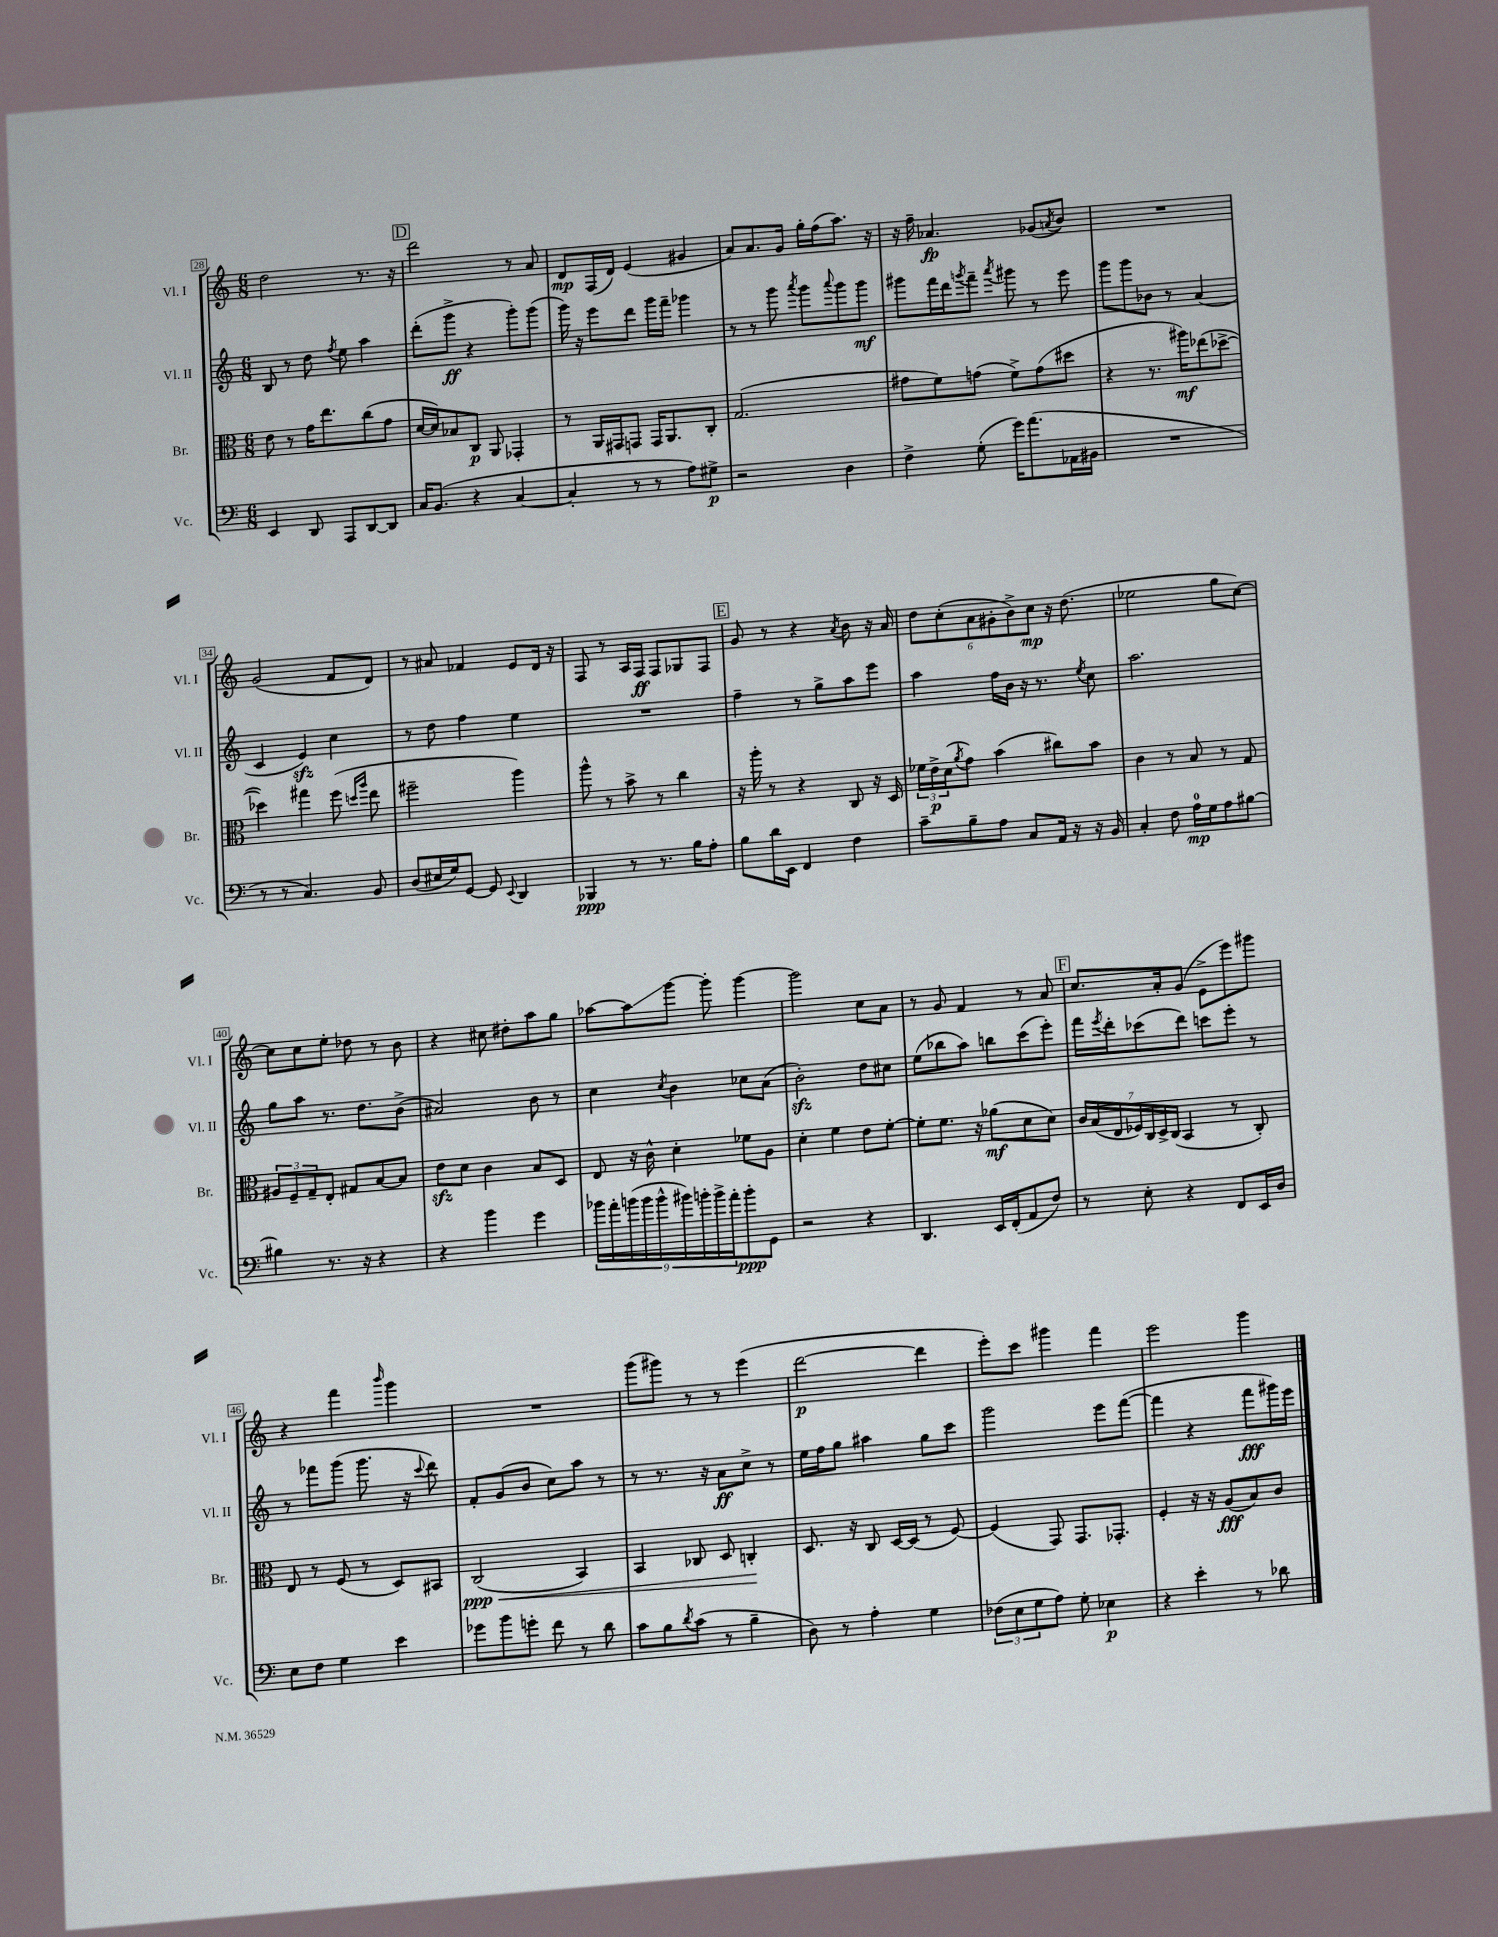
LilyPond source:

<<
\new StaffGroup <<
\new Staff = "s0" \with { instrumentName = "Vl. I" shortInstrumentName = "Vl. I" } {
    \clef treble \key c \major \numericTimeSignature \time 6/8
    d''2 r8. r16 |
    \mark \markup { \box "D" } d'''2 r8 a'8 |
    d'8\mp f16( d'16) e'4( gis'4 |
    a'8) a'8. g'16 g''16-. f''16( a''8.) r16 |
    r16 f''16-- aes'4.\fp ges'8( \acciaccatura { a'8 } b'8) |
    R2. |
    g'2( f'8 d'8) |
    r8 ais'8 fes'4 e'8 d'16 r16 |
    f8 r8 a16 f16\ff f8 ges8 f8 |
    \mark \markup { \box "E" } g'8 r8 r4 \acciaccatura { a'8 } b'8 r16 a'16 |
    \tuplet 6/4 { d''8 c''8-.( a'8 gis'8-. b'8->) c''8\mp } r16 d''8.( |
    ees''2 g''8 c''8~) |
    c''8 c''8 e''8-. des''8 r8 b'8 |
    r4 cis''8 dis''8-. a''8 g''8 |
    aes''8~ aes''8\glissando g'''8~ g'''8-. g'''4~ |
    g'''2 c''8 a'8 |
    r8 g'8 f'4 r8 a'8 |
    \mark \markup { \box "F" } c''8. a'16-. g'8( e'8-> e'''8) gis'''8 |
    r4 f'''4 \grace { b'''16 } g'''4 |
    R2. |
    g'''8( gis'''8) r8 r8 e'''4( |
    d'''2~\p d'''4 |
    e'''8-.) c'''8 gis'''4 f'''4 |
    e'''2 g'''4 \bar "|." |
}
\new Staff = "s1" \with { instrumentName = "Vl. II" shortInstrumentName = "Vl. II" } {
    \clef treble \key c \major \numericTimeSignature \time 6/8
    b8 r8 d''8 \acciaccatura { f''8 } e''8 a''4 |
    \mark \markup { \box "D" } d'''8-.( g'''8->\ff r4 g'''8-.) g'''8( |
    g'''16) r16 e'''8 d'''8 g'''16 f'''16-- ges'''4 |
    r8 r8 g'''8 \acciaccatura { a'''8 } g'''8 \appoggiatura { a'''8 } g'''8 g'''8\mf |
    gis'''8 f'''16 d'''16 \acciaccatura { g'''8 } f'''8-- \acciaccatura { a'''8 } gis'''8 r8 e'''8 |
    g'''8 g'''8 bes'8 r8 a'4( |
    c'4 e'4\sfz) c''4 |
    r8 d''8 f''4 e''4 |
    R2. |
    \mark \markup { \box "E" } f''4-- r8 g''8-> a''8 e'''8 |
    a''4 f''16 b'16 r16 r8. \acciaccatura { e''8 } c''8 |
    a''2. |
    g''8 a''8 r8. d''8. b'8->( |
    ais'2) b'8 r8 |
    c''4 \acciaccatura { c''8 } b'4 ces''8 a'8( |
    b'2-.\sfz) d''8 cis''8 |
    e''8( bes''8 a''8) b''8 c'''8( e'''8-.) |
    \mark \markup { \box "F" } f'''16 \acciaccatura { e'''8 } d'''16-. ces'''8( d'''8) c'''8 e'''8-. r8 |
    r8 fes'''8 g'''8( g'''8. r16 \appoggiatura { c'''8 } d'''8) |
    f'8-. g'8( b'8 c''8) a''8 r8 |
    r8 r8. r16 a'8\ff c''8-> r8 |
    e''16 f''16 g''8 ais''4 g''8 c'''8 |
    g'''2 e'''8 f'''8~( |
    f'''4 r4 f'''8\fff gis'''16) e'''16 \bar "|." |
}
\new Staff = "s2" \with { instrumentName = "Br." shortInstrumentName = "Br." } {
    \clef alto \key c \major \numericTimeSignature \time 6/8
    e'8 r8 g'16 e''8. c''8( g'8 |
    \mark \markup { \box "D" } d'16~ d'16) bes8 c8\p a,8 ges,4-. |
    r8 a,16 gis,16 g,8 g,16 a,8. c8-. |
    g2.( |
    gis'8 f'8) g'8( f'8->) g'8( dis''8 |
    r4 r8. ais''16\mf) ees''8( des''8~-> |
    des''4) gis''4 f''8( \grace { d''16 a''16 } e''8 |
    fis''2-- a''4) |
    a''8-^ r8 b'8-> r8 c''4 |
    \mark \markup { \box "E" } r16 a''16-. r8 r4 c8 r16 d16 |
    \tuplet 3/2 { fes'16 e'16->\p d'16( } \acciaccatura { a'8 } g'8) b'4( cis''8) b'8 |
    c'4 r8 b8 r8 g8 |
    \tuplet 3/2 { ais8 f8-- g8-- } e8-. gis8 b8~ b8 |
    e'8\sfz d'8 c'4 b8 d8 |
    e8 r16 c'16-^ d'4-. fes'8 a8 |
    d'4-. f'4 e'8 f'8~-. |
    f'8-. f'8. r16 aes'8\mf( d'8 d'8) |
    \mark \markup { \box "F" } \tuplet 7/4 { c'16 b16( e16 fes16) c16 d16-> c16( } b,4 r8 c8-.) |
    e8 r8 f8( r8 d8) bis,8 |
    c2\ppp\<( b,4) |
    b,4 ces8 d8 c4-.\! |
    d8. r16 c8 d16~ d16( r8 f8~) |
    f4( g,8) g,8. ges,8.-. |
    f4-. r16 r16 a8\fff( b8) c'8 \bar "|." |
}
\new Staff = "s3" \with { instrumentName = "Vc." shortInstrumentName = "Vc." } {
    \clef bass \key c \major \numericTimeSignature \time 6/8
    e,4 d,8 a,,8 d,8~ d,8 |
    \mark \markup { \box "D" } c16 b,8.( r4 c4~ |
    c4-. r8 r8 a8) gis8->\p |
    r2 d4 |
    f4-> g8-.( g'16) a'8.( aes,16 bis,16 |
    R2. |
    r8 r8 c4.) b,8 |
    d8( eis16 g16) g,8~ g,8 \appoggiatura { e,8 } d,4 |
    bes,,4\ppp r8 r8. b16 a8-. |
    \mark \markup { \box "E" } b8 d'16 e,16 f,4 f4 |
    c'8-- b8-- a8 c8 a,16 r16 r16 b,16 |
    c4-. f8 a16-0\mp g16 a8 bis8~ |
    bis4 r8. r16 r4 |
    r4 b'4 g'4 |
    \tuplet 9/8 { bes'16 a'16-. b'16( b'16 b'16-^ bis'16) b'16-. b'16-> a'16-. } b'8-.\ppp g,8 |
    r2 r4 |
    d,4. e,16 f,16-.( a,8 f8) |
    \mark \markup { \box "F" } r8 e8-. r4 f,8 e,16 d16 |
    e8 f8 g4 e'4 |
    ges'8 b'8 g'8-. f'8 r8 d'8 |
    c'8 b8 \acciaccatura { d'8 } c'8( r8 b4-- |
    d8) r8 a4-. g4 |
    \tuplet 3/2 { fes8( e8 g8 } a8) g8-. ees4\p |
    r4 e'4-. r8 des'8 \bar "|." |
}
>>
>>
\layout { \context { \Score currentBarNumber = #28 \override BarNumber.stencil = #(make-stencil-boxer 0.1 0.3 ly:text-interface::print) } }
